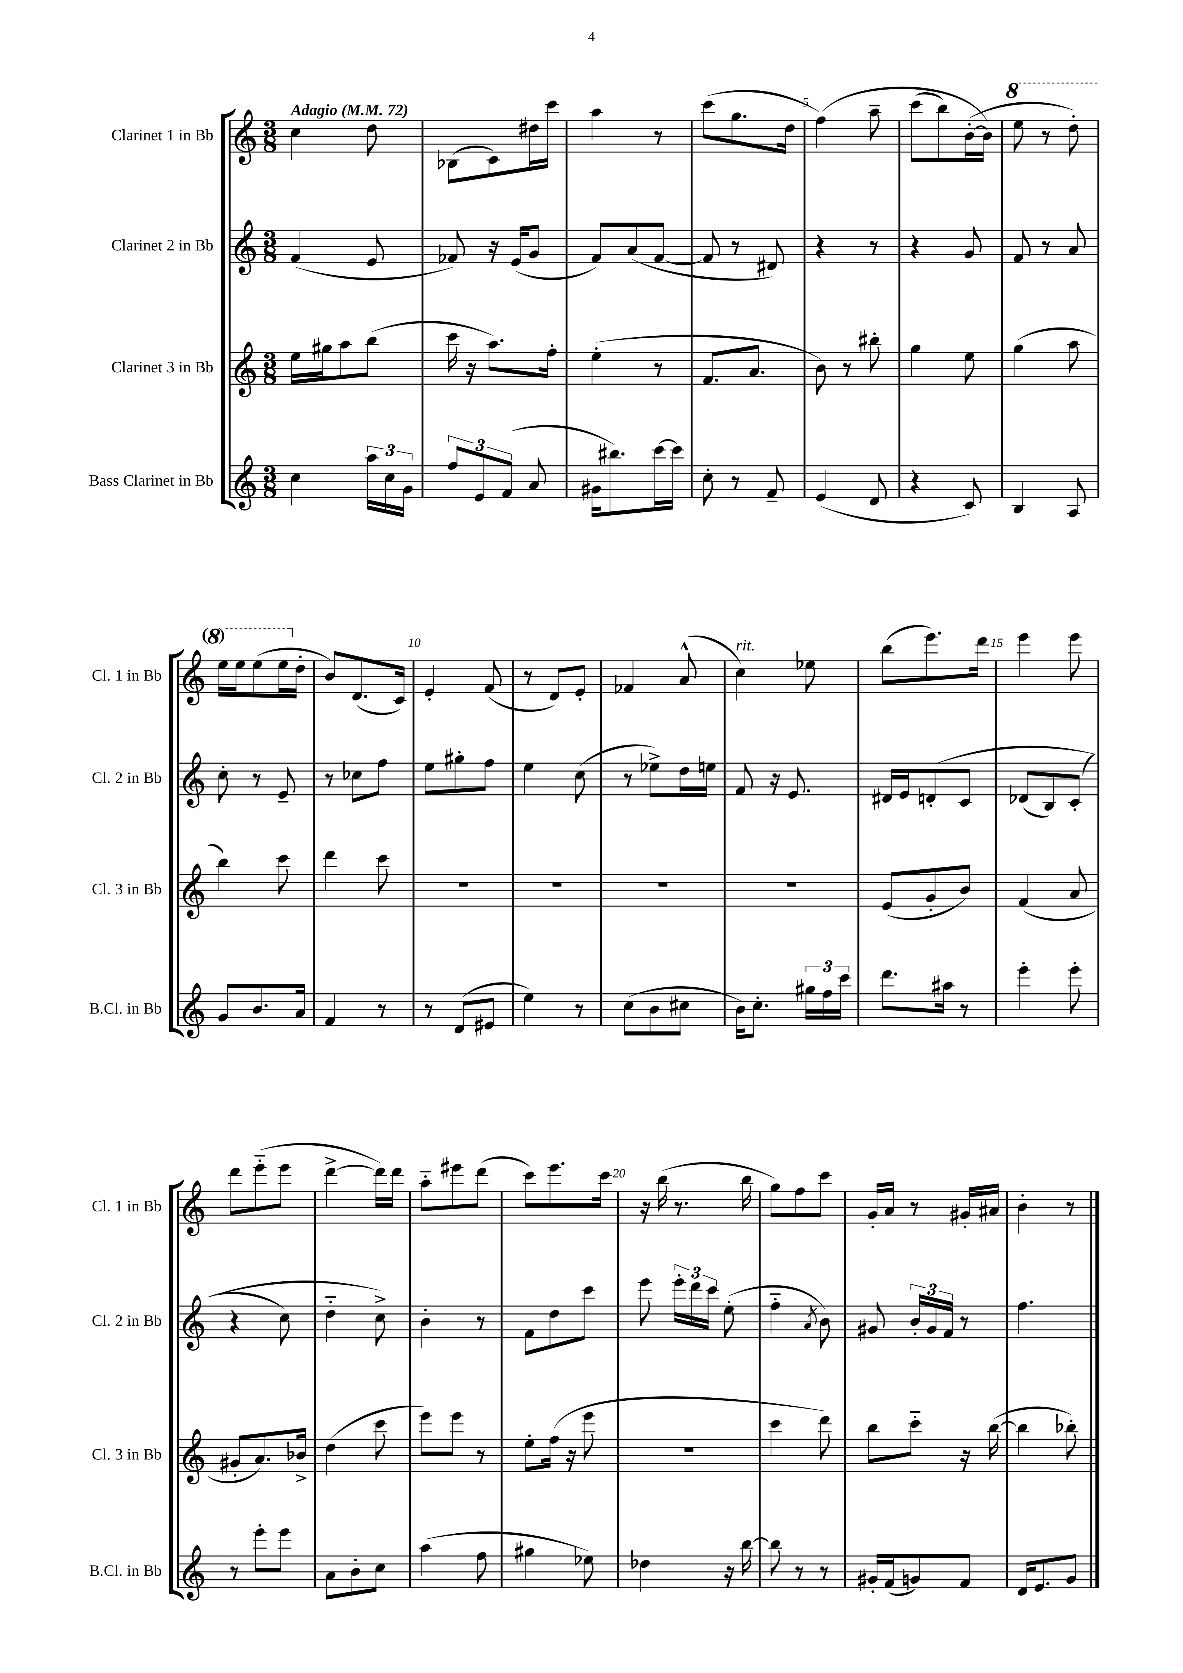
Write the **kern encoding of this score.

**kern	**kern	**kern	**kern
*staff4	*staff3	*staff2	*staff1
*clefG2	*clefG2	*clefG2	*clefG2
*k[]	*k[]	*k[]	*k[]
*M3/8	*M3/8	*M3/8	*M3/8
*MM72	*MM72	*MM72	*MM72
4cc\	16ee\LL	(4f/	4cc\
.	16gg#\J	.	.
.	8aa\	.	.
24aa\LL	(8bb\J	8e/	8dd\
24cc\	.	.	.
24g\JJ	.	.	.
=	=	=	=
12ff/L	16ccc\	8f-/)	(8B-\L
.	16r	.	.
12e/	.	.	.
.	8.aa\L)	16r	8c\)
(12f/J	.	.	.
.	.	(16e/LK	.
8a/	.	8g/J	16dd#\L
.	16ff'\Jk	.	16ccc\JJ
=	=	=	=
16g#\LK	(4ee'\	8f/L)	4aa\
8.bb#\)	.	.	.
.	.	(8a/	.
[16ccc\L	8r	[8f/J	8r
16ccc\]JJ	.	.	.
=	=	=	=
8cc'\	8.f/L	8f/]	(8ccc\L
8r	.	8r	8.gg\
.	8.a/J	.	.
8f~/	.	8d#/)	.
.	.	.	16dd\Jk
=	=	=	=
(4e/	8b\)	4r	&(4ff\)
.	8r	.	.
8d/	8bb#'\	8r	8aa~\
=	=	=	=
4r	4gg\	4r	(8ccc\L
.	.	.	8bb\)
8c/)	8ee\	8g/	([16b'\L
.	.	.	16b\]JJ&)
=	=	=	=
4B/	(4gg\	8f/	8eee\
.	.	8r	8r
8A/	8aa\	8a/	8ddd'\)
=	=	=	=
8g/L	4bb\)	8cc'\	16eee\LL
.	.	.	16eee\J
8.b/	.	8r	(8eee\
.	8ccc\	8e~/	16eee\L
16a/Jk	.	.	16dd'\JJ
=	=	=	=
4f/	4ddd\	8r	8b/L)
.	.	8cc-\L	(8.d/
8r	8ccc\	8ff\J	.
.	.	.	16c/Jk)
=	=	=	=
8r	4.r	8ee\L	4e'/
(8d/L	.	8gg#'\	.
8e#/J	.	8ff\J	(8f/
=	=	=	=
4ee\)	4.r	4ee\	8r
.	.	.	8d/L)
8r	.	(8cc\	8e'/J
=	=	=	=
(8cc\L	4.r	8r	4f-/
8b\	.	8ee-^\L)	.
8cc#\J	.	16dd\L	(8a^^/
.	.	16ee\JJ	.
=	=	=	=
16b\LK)	4.r	8f/	4cc\)
8.cc'\J	.	.	.
.	.	16r	.
.	.	8.e/	.
24gg#\LL	.	.	8ee-\
24ff\	.	.	.
24ccc\JJ	.	.	.
=	=	=	=
8.ddd\L	(8e/L	16d#/LL	(8bb\L
.	.	16e/J	.
.	8g'/	&(8d'/	8.eee\)
16aa#\Jk	.	.	.
8r	8b/J)	8c/J	.
.	.	.	16ddd\Jk
=	=	=	=
4eee'\	(4f/	(8d-/L	4eee\
.	.	8B/)	.
8eee'\	8a/	(8c'/J	8eee\
=	=	=	=
8r	8g#'/L	4r	8ddd\L
8eee'\L	8.a/)	.	(8eee'~\
8eee\J	.	8cc\&)	8eee\J
.	16b-^/Jk	.	.
=	=	=	=
8a\L	(4dd\	4dd'~\	[4ddd^\
8b'\	.	.	.
8cc\J	8ccc\	8cc^\)	16ddd\]LL)
.	.	.	16ddd\JJ
=	=	=	=
(4aa\	8eee\L)	4b'\	8aa'~\L
.	8eee\J	.	8eee#\
8ff\	8r	8r	(8ddd\J
=	=	=	=
4gg#\	8ee'\L	8f\L	8ccc\L)
.	(16ff\Jk	8dd\	8.eee\
.	16r	.	.
8ee-\)	8eee\	8ccc\J	.
.	.	.	16ccc\Jk
=	=	=	=
4dd-\	4.r	8eee\	16r
.	.	.	(16bb\
.	.	24eee'\LL	8.r
.	.	24ddd\	.
.	.	24ccc\JJ	.
16r	.	(8ee'\	.
[16bb\	.	.	16bb\
=	=	=	=
8bb\]	4ccc\	4ff'~\	8gg\L)
8r	.	.	8ff\
.	.	8qa/	.
8r	8ddd\)	8b\)	8ccc\J
=	=	=	=
16g#'/LL	8bb\L	8g#/	16g'/LL
(16f/J	.	.	16a/JJ
8g/)	8ccc'~\J	24b'/LL	8r
.	.	24g#/	.
.	.	24f/JJ	.
8f/J	16r	8r	16g#'/LL
.	([16bb\	.	16a#/JJ
=	=	=	=
16d/LK	4bb\]	4.ff\	4b'\
8.e/	.	.	.
8g/J	8bb-'\)	.	8r
==	==	==	==
*-	*-	*-	*-
